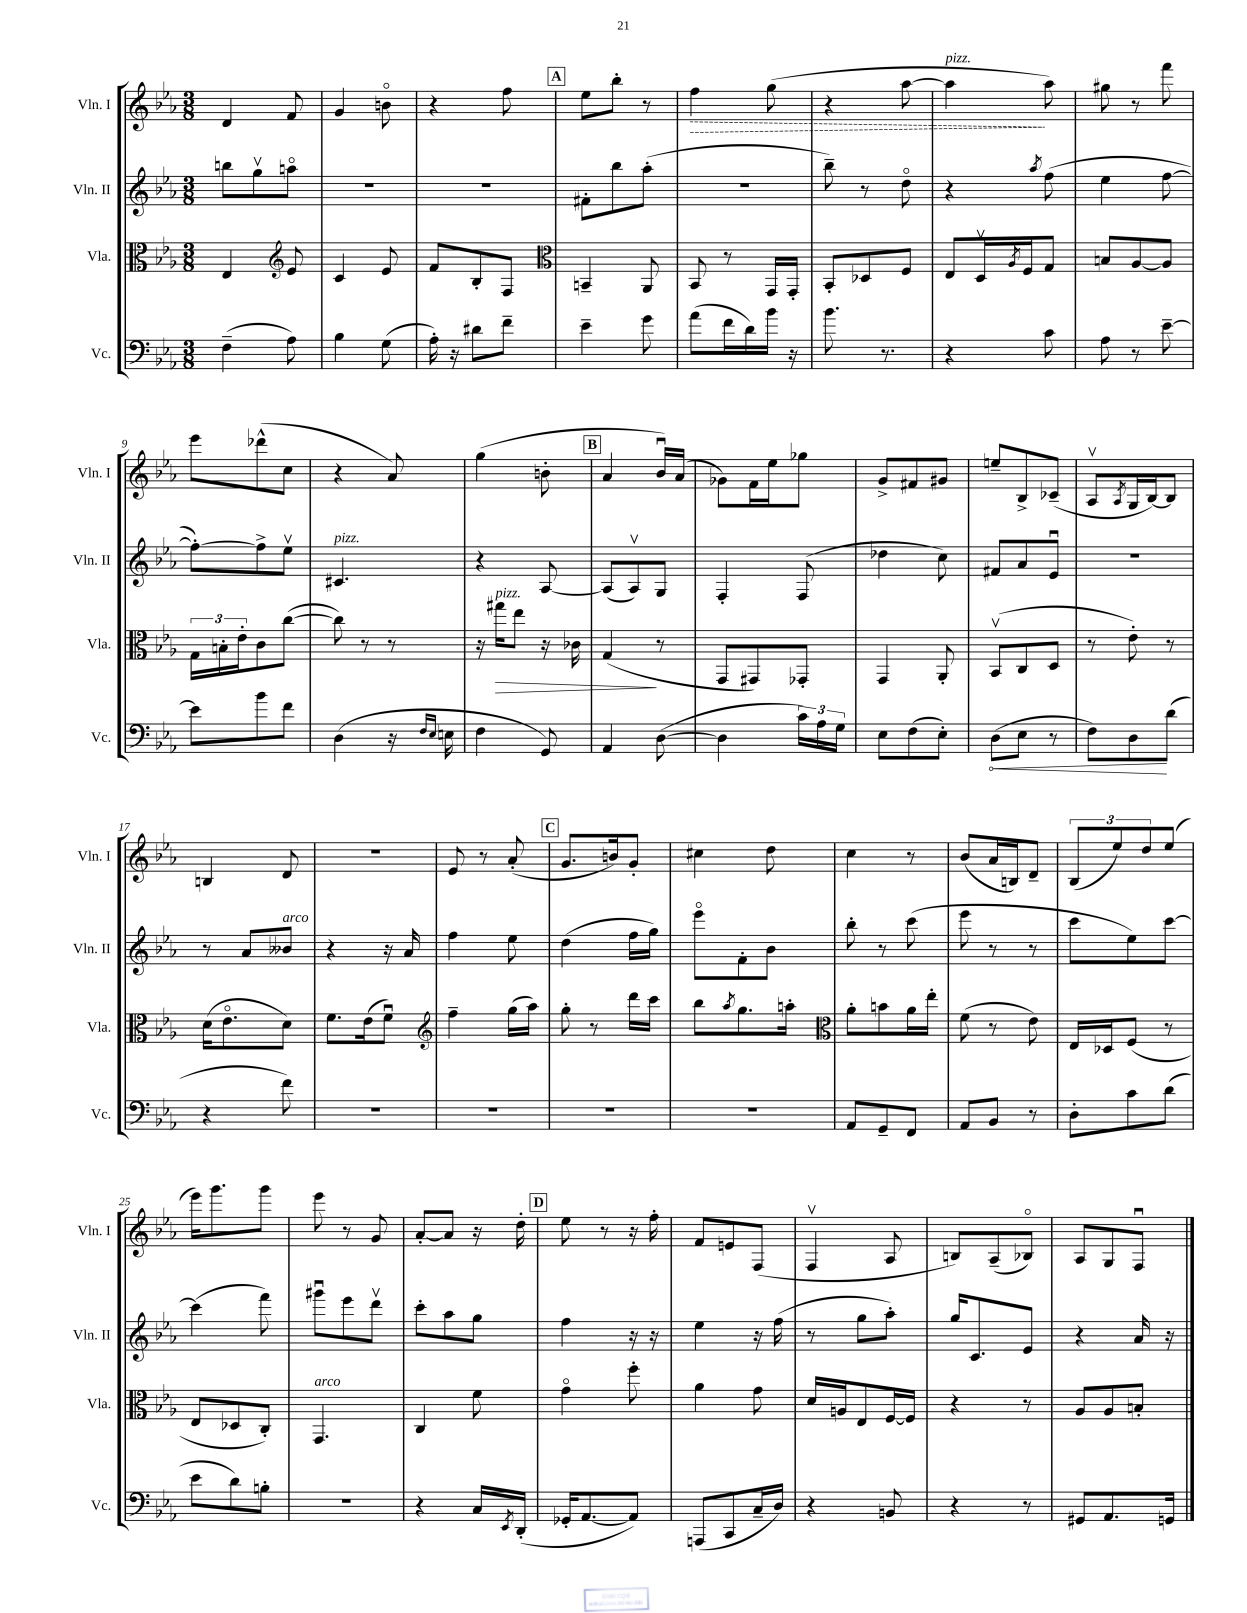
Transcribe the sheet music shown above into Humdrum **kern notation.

**kern	**kern	**kern	**kern
*staff4	*staff3	*staff2	*staff1
*clefF4	*clefC3	*clefG2	*clefG2
*k[b-e-a-]	*k[b-e-a-]	*k[b-e-a-]	*k[b-e-a-]
*M3/8	*M3/8	*M3/8	*M3/8
(4F~\	4E-/	8bb\L	4d/
.	.	8ggv\	.
*	*clefG2	*	*
8A-\)	8e-/	8aao\J	8f/
=	=	=	=
4B-\	4c/	4.r	4g/
(8G\	8e-/	.	8bo\
=	=	=	=
16A-'\)	8f/L	4.r	4r
16r	.	.	.
8d#\L	8B-'/	.	.
8f~\J	8F/J	.	8ff\
=	=	=	=
*	*clefC3	*	*
4e-~\	4BB~/	8f#'\L	8ee-\L
.	.	8bb-\	8bb-'\J
8g\	8AA-/	(8aa-'\J	8r
=	=	=	=
(8a-\L	8BB-/	4.r	4ff\
16f\L	8r	.	.
16d\)	.	.	.
16b-\JJ	16GG/LL	.	(8gg\
16r	16GG'/JJ	.	.
=	=	=	=
8.b-\	8BB-'/L	8bb-~\)	4r
.	8D-/	8r	.
8.r	.	.	.
.	8F/J	8ddo\	[8aa-\
=	=	=	=
4r	8E-/L	4r	4aa-\]
.	16Dv/L	.	.
.	8qA-/	.	.
.	16F/J	.	.
.	.	8qaa-/	.
8c\	8G/J	(8ff\	8aa-\)
=	=	=	=
8A-\	8B/L	4ee-\	8gg#\
8r	[8A-/	.	8r
[8e-~\	8A-/]J	[8ff\	8fff\
=	=	=	=
8e-\]L	24G\LL	8ff'\_L)	8eee-\L
.	24B'\	.	.
.	24e-'\J	.	.
8b-\	8c\	8ff^\]	(8ddd-^^\
8f\J	([8cc\J	8ee-v\J	8cc\J
=	=	=	=
(4D\	8cc\])	4.c#/	4r
.	8r	.	.
16r	8r	.	8a-/)
16qqF/LL	.	.	.
16qqE-/JJ	.	.	.
16E\	.	.	.
=	=	=	=
4F\	16r	4r	(4gg\
.	16gg#\LK	.	.
.	8ee-\J	.	.
8GG/)	16r	[8A-/	8b'\
.	16c-\	.	.
=	=	=	=
4AA-/	(4G/	(8A-/]L	4a-/
.	.	8A-v/)	.
([8D\	8r	8G/J	16b-u/LL)
.	.	.	(16a-/JJ
=	=	=	=
4D\]	8GG/L	4F'/	8g-\L)
.	8GG#/)	.	16f\L
.	.	.	16ee-\J
24c\LL)	8GG-'/J	(8F/	8gg-\J
24A-\	.	.	.
24G\JJ	.	.	.
=	=	=	=
8E-\L	4GG/	4dd-\	8g^/L
(8F\	.	.	8f#/
8E-'\J)	8AA-'/	8cc\)	8g#/J
=	=	=	=
(8D\L	(8BB-v/L	8f#/L	8ee~/L
8E-\J	8C/	8a-/	8B-^/
8r	8D/J	8e-u/J	(8c-~/J
=	=	=	=
8F\L)	8r	4.r	8A-v/L
.	.	.	8qA-/
8D\	8e-'\)	.	16G/L
.	.	.	[16B-/J)
(8d\J	8r	.	8B-/]J
=	=	=	=
4r	(16d\LK	8r	4B/
.	8.e-o\	.	.
.	.	8a-/L	.
8f\)	8d\J)	8b--/J	8d/
=	=	=	=
4.r	8.f\L	4r	4.r
.	(16e-\k	.	.
.	8fu\J)	16r	.
.	.	16a-/	.
=	=	=	=
*	*clefG2	*	*
4.r	4ff~\	4ff\	8e-/
.	.	.	8r
.	(16gg\LL	8ee-\	(8a-'/
.	16aa-\JJ)	.	.
=	=	=	=
4.r	8gg'\	(4dd\	8.g/L
.	8r	.	.
.	.	.	16b/k)
.	16ddd\LL	16ff\LL	8g'/J
.	16ccc\JJ	16gg\JJ)	.
=	=	=	=
4.r	8bb-\L	8eee-o\L	4cc#\
.	8qaa-/	.	.
.	8.gg\	8f'\	.
.	.	8b-\J	8dd\
.	16aa'\Jk	.	.
=	=	=	=
*	*clefC3	*	*
8AA-/L	8a-'\L	8bb-'\	4cc\
8GG~/	8b\	8r	.
8FF/J	16a-\L	(8ccc\	8r
.	16ee-'\JJ	.	.
=	=	=	=
8AA-/L	(8f\	8eee-\	(8b-/L
8BB-/J	8r	8r	16a-/L
.	.	.	16B/J)
8r	8e-\)	8r	8d~/J
=	=	=	=
8D'\L	16E-/LL	8ccc\L	(12B-/L
.	16D-/J	.	.
.	.	.	12ee-/)
8c\	(8F/J	8ee-\)	.
.	.	.	12dd/
(8d\J	8r	[8ccc\J	(8ee-/J
=	=	=	=
8e-\L	8E-/L	(4ccc\]	16eee-\LK)
.	.	.	8.ggg\
8d\)	8D-/	.	.
8B'\J	8C'/J)	8fff\)	8ggg\J
=	=	=	=
4.r	4.GG/	8ggg#u\L	8eee-\
.	.	8eee-\	8r
.	.	8dddv\J	8g/
=	=	=	=
4r	4C/	8ccc'\L	[8a-'/L
.	.	8aa-\	8a-/]J
16C/LL	8f\	8gg\J	16r
8qEE-/	.	.	.
(16DD'/JJ	.	.	16dd'\
=	=	=	=
16GG-'/LK	4go\	4ff\	8ee-\
[8.AA-/	.	.	.
.	.	.	8r
8AA-/]J)	8ff'\	16r	16r
.	.	16r	16ff'\
=	=	=	=
(8AAA/L	4a-\	4ee-\	8f/L
8CC/	.	.	8e/
16C~/L	8g\	16r	(8F/J
16D/JJ)	.	(16ff\	.
=	=	=	=
4r	16d/LL	8r	4Fv/
.	16A/J	.	.
.	8E-/	8gg\L	.
8BB/	[16F/L	8aa-'\J)	8A-/
.	16F/]JJ	.	.
=	=	=	=
4r	4r	16gg/LK	8B/L)
.	.	8.c/	.
.	.	.	(8A-~/
8r	8r	8e-/J	8B-o/J)
=	=	=	=
8GG#/L	8A-/L	4r	8A-/L
8.AA-/	8A-/	.	8G/
.	8B'/J	16a-/	8Fu/J
16GG/Jk	.	16r	.
==	==	==	==
*-	*-	*-	*-
